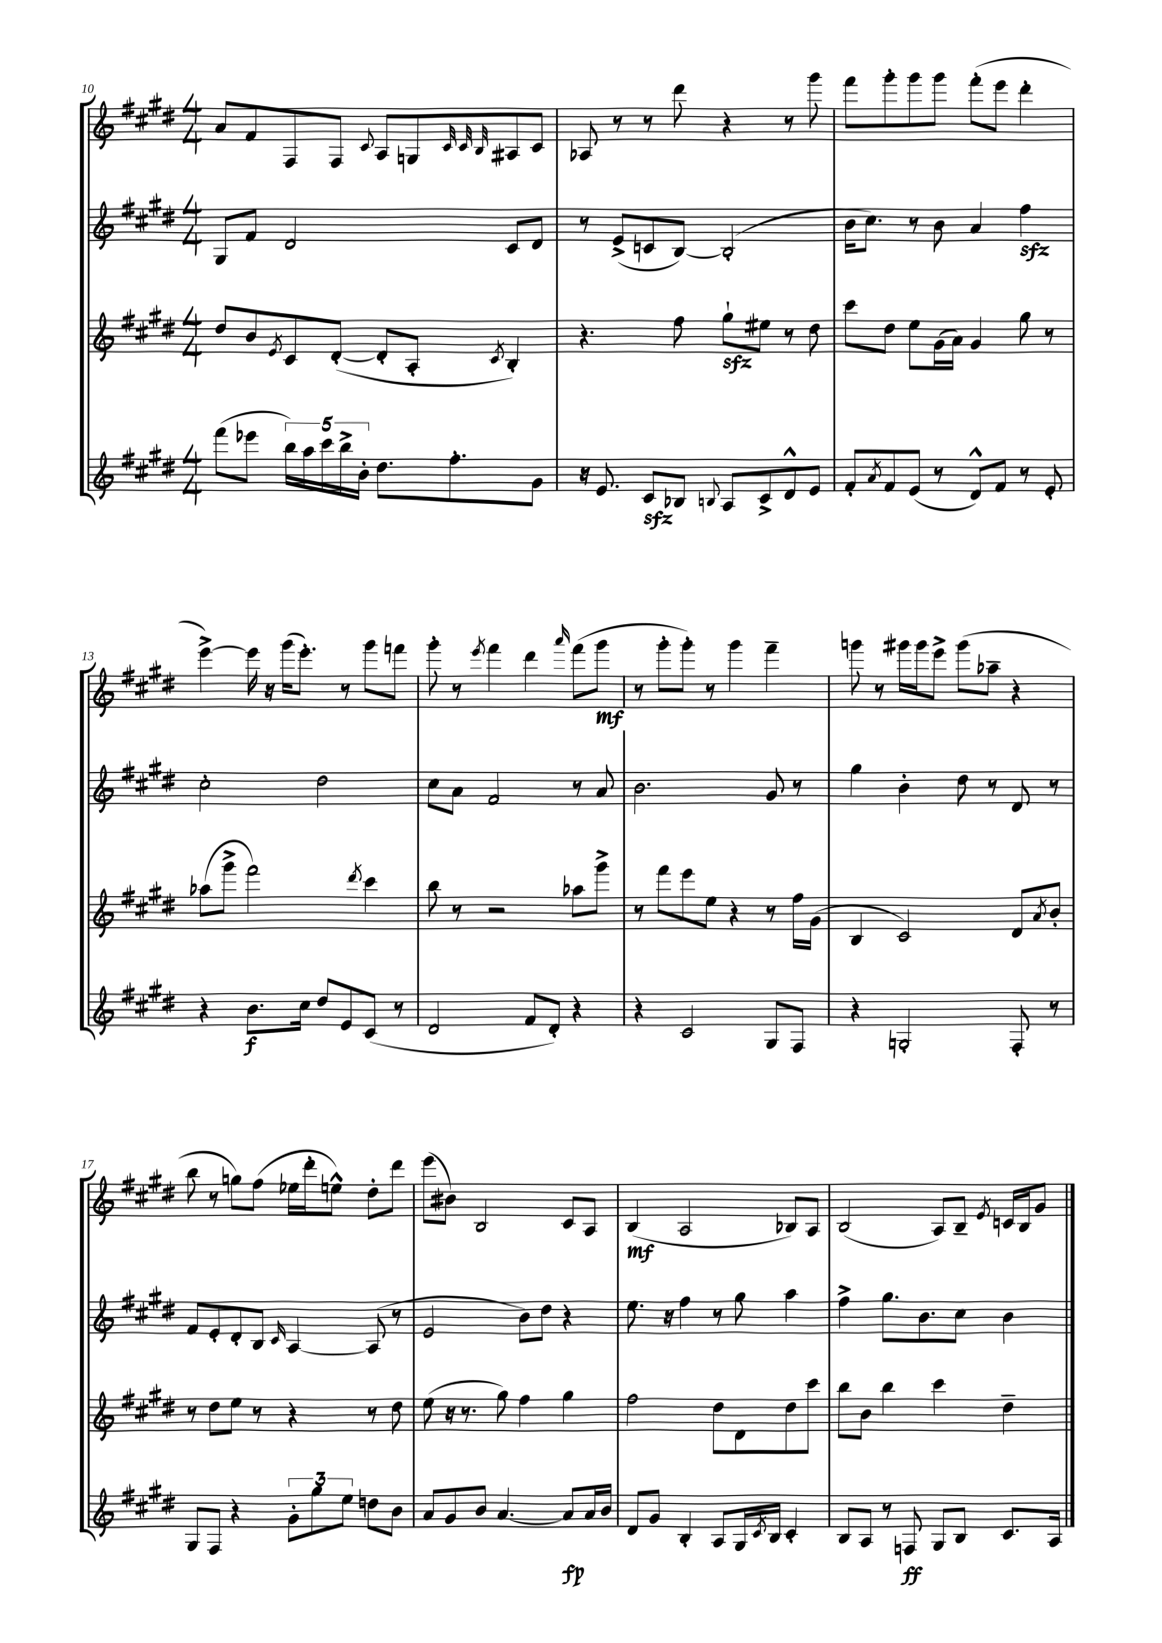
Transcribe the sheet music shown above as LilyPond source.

<<
\new StaffGroup <<
\new Staff = "s0" {
    \clef treble \key e \major \numericTimeSignature \time 4/4
    a'8 fis'8 fis8 fis8 \appoggiatura { cis'8 } a8 g8 \grace { cis'32 cis'32 b32 } ais8 cis'8 |
    aes8 r8 r8 dis'''8 r4 r8 gis'''8 |
    fis'''8 gis'''8-. gis'''8 gis'''8 fis'''8-.( e'''8 dis'''4-. |
    e'''4~->) e'''16 r16 gis'''16( e'''8.-.) r8 gis'''8 f'''8 |
    gis'''8-. r8 \acciaccatura { e'''8 } fis'''4 dis'''4 \grace { a'''16 } fis'''8( gis'''8\mf |
    r8 gis'''8-. gis'''8-.) r8 gis'''4 fis'''4-- |
    g'''8 r8 gis'''16 gis'''16 e'''8-> gis'''8( aes''8-- r4 |
    b''8 r8 g''8) fis''8( ees''16 dis'''16-. e''8-^) dis''8-. dis'''8 |
    e'''8( bis'8) b2 cis'8 a8 |
    b4\mf( a2 bes8) a8 |
    b2( a8) b8-- \acciaccatura { e'8 } c'16 b16 gis'8 \bar "|." |
}
\new Staff = "s1" {
    \clef treble \key e \major \numericTimeSignature \time 4/4
    gis8 fis'8 dis'2 cis'8 dis'8 |
    r8 e'8->( c'8 b8~) b2-.( |
    b'16 cis''8.) r8 b'8 a'4 fis''4\sfz |
    cis''2-. dis''2 |
    cis''8 a'8 fis'2 r8 a'8 |
    b'2. gis'8 r8 |
    gis''4 b'4-. dis''8 r8 dis'8 r8 |
    fis'8 e'8-. dis'8-. b8 \grace { cis'16 } a4~ a8( r8 |
    e'2 b'8) dis''8 r4 |
    e''8. r16 fis''4 r8 gis''8 a''4 |
    fis''4-> gis''8. b'8. cis''8 b'4 \bar "|." |
}
\new Staff = "s2" {
    \clef treble \key e \major \numericTimeSignature \time 4/4
    dis''8 b'8 \acciaccatura { e'8 } cis'8 dis'8~-.( dis'8-. a8-. \acciaccatura { cis'8 } b4-.) |
    r4. fis''8 gis''8-!\sfz eis''8 r8 dis''8 |
    cis'''8 dis''8 e''8 gis'16( a'16) gis'4 gis''8 r8 |
    aes''8( gis'''8-> fis'''2) \acciaccatura { dis'''8 } cis'''4 |
    b''8 r8 r2 aes''8 gis'''8-> |
    r8 fis'''8 e'''8 e''8 r4 r8 fis''16 gis'16( |
    b4 cis'2) dis'8 \acciaccatura { a'8 } b'8-. |
    r8 dis''8 e''8 r8 r4 r8 dis''8 |
    e''8( r16 r8. gis''8) fis''4 gis''4 |
    fis''2 dis''8 dis'8 dis''8 cis'''8 |
    b''8 b'8 b''4 cis'''4 dis''4-- \bar "|." |
}
\new Staff = "s3" {
    \clef treble \key e \major \numericTimeSignature \time 4/4
    fis'''8( ees'''8 \tuplet 5/4 { b''16) a''16 cis'''16 b''16-> b'16-. } dis''8. fis''8.-. gis'8 |
    r16 e'8. cis'8\sfz bes8 \appoggiatura { b8 } a8 cis'8-> dis'8-^ e'8 |
    fis'8-. \acciaccatura { a'8 } fis'8 e'8( r8 dis'8-^) fis'8 r8 e'8-. |
    r4 b'8.\f cis''16 dis''8 e'8 cis'8( r8 |
    dis'2 fis'8 dis'8-.) r4 |
    r4 cis'2 gis8 fis8 |
    r4 g2-. fis8-. r8 |
    gis8 fis8 r4 \tuplet 3/2 { gis'8-. gis''8 e''8 } d''8 b'8 |
    a'8 gis'8 b'8 a'4.~ a'8\fp a'16 b'16 |
    dis'8 gis'8 b4-. a8 gis16 \acciaccatura { cis'8 } b16 cis'4-. |
    b8 a8 r8 f8\ff gis8 b8 cis'8. a16 \bar "|." |
}
>>
>>
\layout { \context { \Score currentBarNumber = #10 } }
